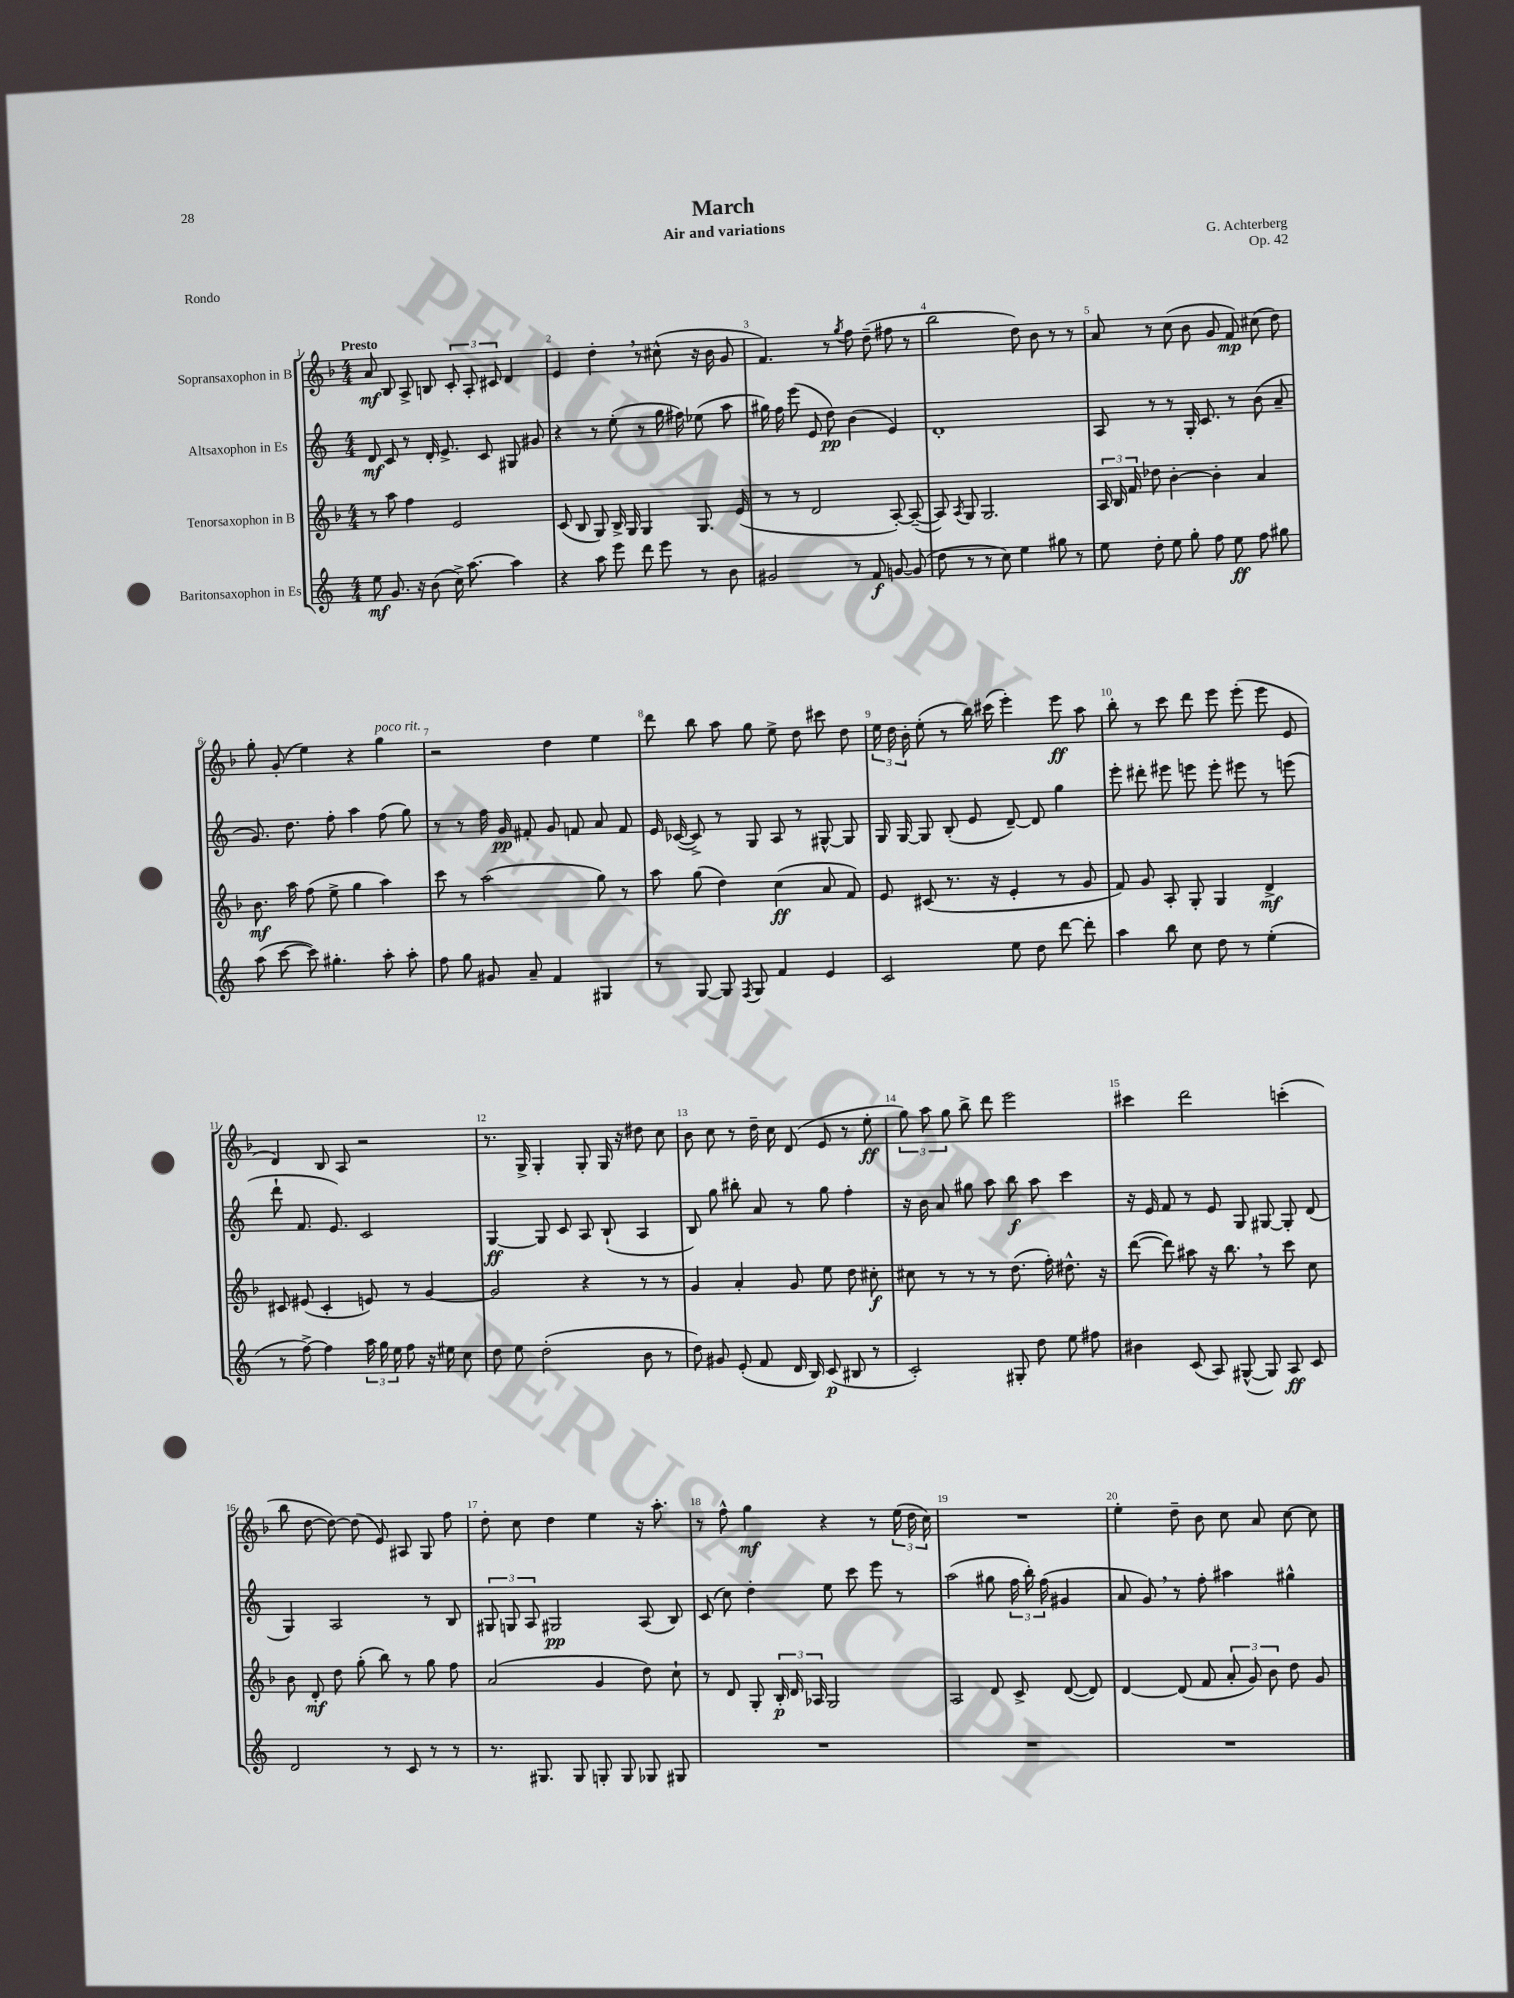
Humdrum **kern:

**kern	**dynam	**kern	**dynam	**kern	**dynam	**kern	**dynam
*part4	*part4	*part3	*part3	*part2	*part2	*part1	*part1
*staff4	*staff4	*staff3	*staff3	*staff2	*staff2	*staff1	*staff1
*I"Baritonsaxophon in Es	*	*I"Tenorsaxophon in B	*	*I"Altsaxophon in Es	*	*I"Sopransaxophon in B	*
*clefG2	*	*clefG2	*	*clefG2	*	*clefG2	*
*k[]	*	*k[b-]	*	*k[]	*	*k[b-]	*
*M4/4	*	*M4/4	*	*M4/4	*	*M4/4	*
=1	=1	=1	=1	=1	=1	=1	=1
!	!	!	!	!	!	!LO:TX:a:B:t=Presto	!
8ee\	mf	8r	.	8d/	mf	8a/	mf
8.g/	.	8aa\	.	8c/	.	8B-/	.
.	.	4ff\	.	8r	.	8A^/	.
16r	.	.	.	.	.	.	.
(8b\	.	.	.	16d'/	.	8Bn/	.
.	.	.	.	8.e^/	.	.	.
16cc^\)	.	2e/	.	.	.	12c'/	.
[8.aa\	.	.	.	.	.	.	.
.	.	.	.	.	.	12A'/	.
.	.	.	.	8c/	.	.	.
.	.	.	.	.	.	12c#X/	.
4aa\]	.	.	.	8G#X/	.	4d/	.
.	.	.	.	8g#X/	.	.	.
=2	=2	=2	=2	=2	=2	=2	=2
4r	.	(8c/	.	4r	.	4e/	.
.	.	8B-/	.	.	.	.	.
8aa\	.	8G/)	.	8r	.	4dd',\	.
8eee\	.	16B-^/	.	(8ee'\	.	.	.
.	.	16G/	.	.	.	.	.
8ddd\	.	4G/	.	8r	.	8r	.
8eee\	.	.	.	16gg\	.	(8cc#X^^\	.
.	.	.	.	16ff#X\)	.	.	.
8r	.	8.G/	.	(8ee-X\	.	16r	.
.	.	.	.	.	.	16b-\	.
8b\	.	.	.	8aa\	.	8g/	.
.	.	(16e/	.	.	.	.	.
=3	=3	=3	=3	=3	=3	=3	=3
2g#X/	.	8r	.	16gg#X\)	.	4.f/)	.
.	.	.	.	16ff\	.	.	.
.	.	8r	.	(8eee\	.	.	.
.	.	2d/	.	8e/	.	.	.
.	.	.	.	8dd\)	pp	8r	.
.	.	.	.	.	.	8qgg/	.
8r	.	.	.	(4b\	.	8ff\	.
8f/	f	.	.	.	.	(8dd~\	.
[8gn/	.	[8A'/)	.	4e/)	.	8ff#X\	.
(8g/]	.	(8A~/_	.	.	.	8r	.
=4	=4	=4	=4	=4	=4	=4	=4
8dd\	.	8A/])	.	1d'	.	2bb-\	.
.	.	8qA/	.	.	.	.	.
8r	.	8G/	.	.	.	.	.
8r	.	2.G/	.	.	.	.	.
8cc\)	.	.	.	.	.	.	.
4ee\	.	.	.	.	.	8dd\)	.
.	.	.	.	.	.	8b-\	.
8gg#X\	.	.	.	.	.	8r	.
8r	.	.	.	.	.	8r	.
=5	=5	=5	=5	=5	=5	=5	=5
8ee\	.	24A/	.	8A/	.	8a/	.
.	.	24B-/	.	.	.	.	.
.	.	24f/	.	.	.	.	.
8dd'\	.	8dd-X\	.	8r	.	8r	.
8ee\	.	[4b-'\	.	8r	.	(8cc\	.
8gg'\	.	.	.	16G'/	.	8b-\	.
.	.	.	.	8.c/	.	.	.
8ff\	.	4b-'\]	.	.	.	8g/	.
8ee\	ff	.	.	8r	.	8f/)	mp
8ff\	.	4a/	.	(8b\	.	(8cc#X\	.
8gg#X\	.	.	.	8a~/	.	8dd\)	.
!!LO:LB:g=z
=6	=6	=6	=6	=6	=6	=6	=6
(8aa\	.	8.b-\	mf	8.g/)	.	8gg'\	.
[8ccc\	.	.	.	.	.	(8g'/	.
.	.	16aa\	.	8.dd\	.	.	.
8ccc\])	.	(8ff\	.	.	.	4ee\)	.
4.gg#X'\	.	8ee^\	.	8ff'\	.	.	.
.	.	4gg\	.	4aa\	.	4r	.
!	!	!	!	!	!	!LO:TX:a:i:t=poco rit.	!
8aa'\	.	4aa\)	.	(8ff\	.	4gg\	.
8aa'\	.	.	.	8gg\)	.	.	.
=7	=7	=7	=7	=7	=7	=7	=7
8ff\	.	8ccc\	.	8r	.	2r	.
8gg\	.	8r	.	8r	.	.	.
8g#X/	.	(2aa\	.	16ff\	.	.	.
.	.	.	.	16g/	pp	.	.
8a~/	.	.	.	8f#X'/	.	.	.
4f/	.	.	.	8g/	.	4dd\	.
.	.	.	.	8fn/	.	.	.
4G#X/	.	8gg\)	.	8a/	.	4ee\	.
.	.	8r	.	8f/	.	.	.
=8	=8	=8	=8	=8	=8	=8	=8
8r	.	8aa\	.	16e/	.	8ddd\	.
.	.	.	.	([16c-X/	.	.	.
[8G/	.	(8gg\	.	8c-^/])	.	8bb-\	.
8G/]	.	4dd\)	.	8r	.	8aa\	.
8qF/	.	.	.	.	.	.	.
8G/	.	.	.	8G/	.	8gg\	.
4f/	.	(4cc\	ff	8A/	.	8ee^\	.
.	.	.	.	8r	.	8dd\	.
4e/	.	8a/	.	[8G#X^^/	.	8ccc#X\	.
.	.	8f/)	.	8G#/]	.	8dd\	.
=9	=9	=9	=9	=9	=9	=9	=9
2c/	.	8e/	.	16G/	.	24ee\	.
.	.	.	.	.	.	24dd\	.
.	.	.	.	[16G/	.	.	.
.	.	.	.	.	.	24b-'\	.
.	.	(8c#X/	.	8G/]	.	(8ee'\	.
.	.	8.r	.	(8B'/	.	8r	.
.	.	.	.	8e/	.	16bb-\)	.
.	.	16r	.	.	.	(16ccc#X\	.
8ee\	.	4e'/	.	[8d~/)	.	4eee'\)	.
8dd\	.	.	.	8d/]	.	.	.
[8ddd\	.	8r	.	4gg\	.	8eee\	ff
8ddd'\]	.	8g/	.	.	.	8aa\	.
=10	=10	=10	=10	=10	=10	=10	=10
4aa\	.	8f/)	.	8eee'\	.	8bb-'\	.
.	.	8g/	.	8ddd#X'\	.	8r	.
8bb\	.	8A'/	.	8eee#X\	.	8ccc\	.
8cc\	.	8G'/	.	8eeen\	.	8ddd\	.
8dd\	.	4G/	.	8eee'\	.	8eee\	.
8r	.	.	.	8eee#X\	.	(8eee'\	.
(4ee'\	.	4d^/	mf	8r	.	8eee\	.
.	.	.	.	(8eeen\	.	8e/	.
!!LO:LB:g=z
=11	=11	=11	=11	=11	=11	=11	=11
8r	.	8c#X/	.	8ddd`\	.	4d/)	.
[8ff^\)	.	(8e#X/	.	8.f/	.	.	.
4ff\]	.	4c#'/	.	.	.	8B-/	.
.	.	.	.	8.e/)	.	.	.
.	.	.	.	.	.	8A/	.
24aa\	.	8en/)	.	2c/	.	2r	.
24gg\	.	.	.	.	.	.	.
24ee\	.	.	.	.	.	.	.
8ff\	.	8r	.	.	.	.	.
16r	.	[4g/	.	.	.	.	.
16ee#X\	.	.	.	.	.	.	.
8cc\	.	.	.	.	.	.	.
=12	=12	=12	=12	=12	=12	=12	=12
8dd\	.	2g/]	.	[4G/	ff	8.r	.
8ee\	.	.	.	.	.	.	.
.	.	.	.	.	.	16G^/	.
(2dd'\	.	.	.	8G/]	.	4G'/	.
.	.	.	.	8c/	.	.	.
.	.	4r	.	8A/	.	8G'/	.
.	.	.	.	(8B`/	.	16G/	.
.	.	.	.	.	.	16r	.
8b\	.	8r	.	4A/	.	8dd#X\	.
8r	.	8r	.	.	.	8cc\	.
=13	=13	=13	=13	=13	=13	=13	=13
8dd\)	.	4g/	.	8B/)	.	8b-\	.
8g#X/	.	.	.	8gg\	.	8cc\	.
(8e'/	.	4a'/	.	8bb#X'\	.	8r	.
8f/	.	.	.	8a/	.	16dd~\	.
.	.	.	.	.	.	16cc\	.
16d/	.	8g/	.	8r	.	(8d/	.
16B/)	.	.	.	.	.	.	.
(8c/	p	8ee\	.	8gg\	.	8e/	.
8B#X/	.	8dd\	.	4ff'\	.	8r	.
8r	.	8cc#X'\	f	.	.	8ee'\	ff
=14	=14	=14	=14	=14	=14	=14	=14
2c'/)	.	8cc#X\	.	16r	.	12gg\)	.
.	.	.	.	16b\	.	.	.
.	.	.	.	.	.	12aa\	.
.	.	8r	.	8a/	.	.	.
.	.	.	.	.	.	12gg\	.
.	.	8r	.	8gg#X\	.	8bb-^\	.
.	.	8r	.	8aa\	.	8ddd\	.
8G#X'/	.	(8.dd\	.	8bb\	f	2eee\	.
8dd\	.	.	.	8aa\	.	.	.
.	.	16ff'\)	.	.	.	.	.
8ee\	.	8.dd#X^^\	.	4ccc\	.	.	.
8ff#X\	.	.	.	.	.	.	.
.	.	16r	.	.	.	.	.
=15	=15	=15	=15	=15	=15	=15	=15
4b#X\	.	([8ddd\	.	16r	.	4ccc#X\	.
.	.	.	.	16e/	.	.	.
.	.	8ddd\])	.	8f/	.	.	.
(8c/	.	8aa#X\	.	8r	.	2ddd\	.
8A/)	.	16r	.	8e/	.	.	.
.	.	8.bb-,\	.	.	.	.	.
([8G#X^^/	.	.	.	8G/	.	.	.
8G#/])	.	8r	.	[8G#X/	.	.	.
8A/	ff	8ccc\	.	8G#'/]	.	(4cccn'\	.
8c/	.	8cc\	.	(8d/	.	.	.
!!LO:LB:g=z
=16	=16	=16	=16	=16	=16	=16	=16
2d/	.	8b-\	.	4G/)	.	8bb-\	.
.	.	8d'/	mf	.	.	[8dd\	.
.	.	8dd\	.	2A/	.	8dd\_)	.
.	.	(8gg'\	.	.	.	(8dd\]	.
8r	.	8bb-\)	.	.	.	8e/)	.
8c/	.	8r	.	.	.	8A#X/	.
8r	.	8gg\	.	8r	.	8G/	.
8r	.	8ff\	.	8B/	.	8ff\	.
=17	=17	=17	=17	=17	=17	=17	=17
8.r	.	(2a/	.	12G#X/	.	8dd'\	.
.	.	.	.	12Gn/	.	.	.
.	.	.	.	.	.	8cc\	.
.	.	.	.	12A/	.	.	.
8.G#X/	.	.	.	.	.	.	.
.	.	.	.	2G#X/	pp	4dd\	.
8G#/	.	.	.	.	.	.	.
8Gn'/	.	4g/	.	.	.	4ee\	.
8G/	.	.	.	.	.	.	.
8G-X/	.	8dd\)	.	(8A/	.	16r	.
.	.	.	.	.	.	8.aa'\	.
8G#X/	.	8cc`\	.	8B/)	.	.	.
=18	=18	=18	=18	=18	=18	=18	=18
1r	.	8r	.	(8c/	.	8r	.
.	.	8d/	.	8cc\)	.	8ff^^\	.
.	.	8G'/	.	4dd'\	.	4gg\	mf
.	.	24B-'/	p	.	.	.	.
.	.	24d/	.	.	.	.	.
.	.	24A-X/	.	.	.	.	.
.	.	2G/	.	8ee\	.	4r	.
.	.	.	.	8ccc\	.	.	.
.	.	.	.	8eee\	.	8r	.
.	.	.	.	8r	.	(24ee\	.
.	.	.	.	.	.	24dd\	.
.	.	.	.	.	.	24cc\)	.
=19	=19	=19	=19	=19	=19	=19	=19
1r	.	2A/	.	(2aa\	.	1r	.
.	.	8d/	.	8gg#X\	.	.	.
.	.	8c^/	.	24ff\	.	.	.
.	.	.	.	24bb'\)	.	.	.
.	.	.	.	(24ff\	.	.	.
.	.	([8d/	.	4g#X/	.	.	.
.	.	8d/])	.	.	.	.	.
=20	=20	=20	=20	=20	=20	=20	=20
1r	.	[4d/	.	8a/	.	4ee'\	.
.	.	.	.	8g,/)	.	.	.
.	.	(8d/]	.	8r	.	8dd~\	.
.	.	8f/	.	8ff'\	.	8b-\	.
.	.	12a'/	.	4aa#X\	.	8cc\	.
.	.	12g/)	.	.	.	.	.
.	.	.	.	.	.	8a/	.
.	.	12b-\	.	.	.	.	.
.	.	8dd\	.	4gg#X^^\	.	[8cc\	.
.	.	8g/	.	.	.	8cc\]	.
==	==	==	==	==	==	==	==
*-	*-	*-	*-	*-	*-	*-	*-
